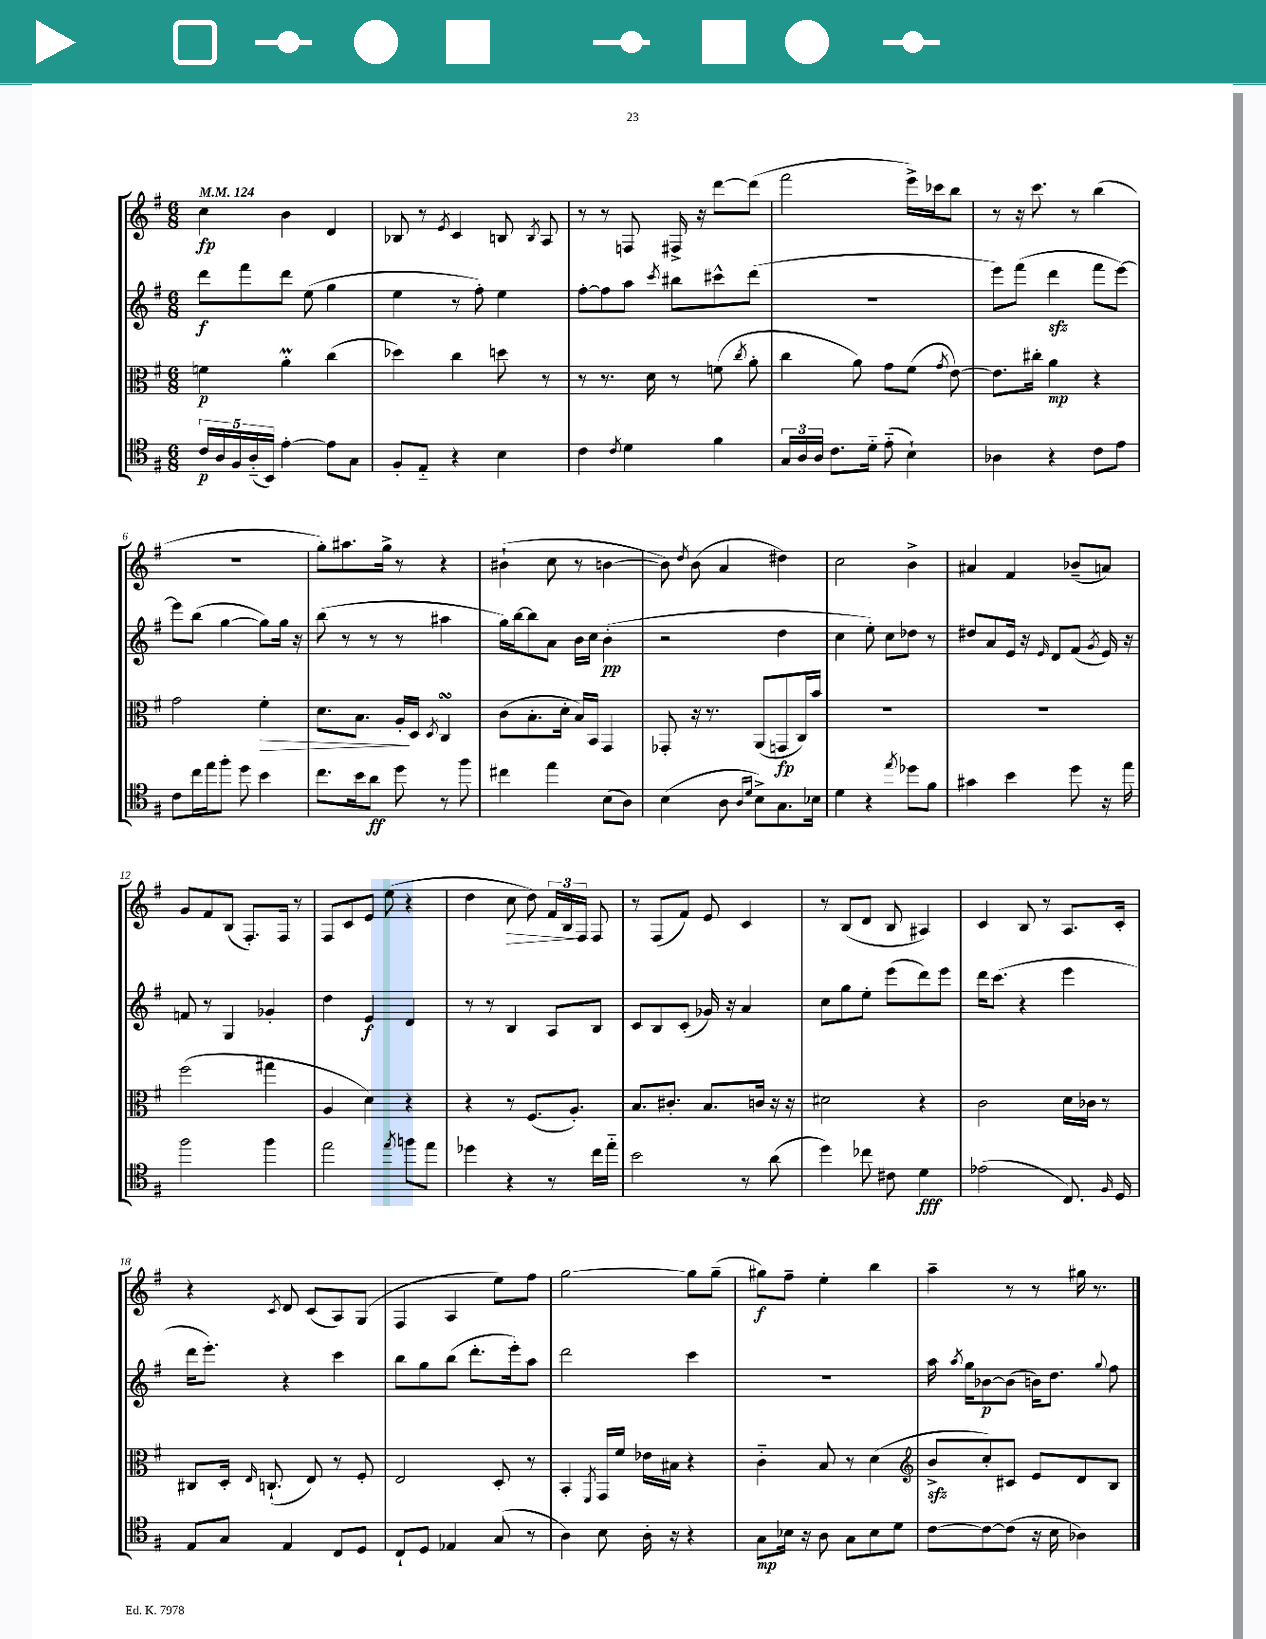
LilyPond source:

<<
\new StaffGroup <<
\new Staff = "s0" {
    \clef treble \key g \major \numericTimeSignature \time 6/8 \tempo 4 = 124
    \autoBeamOff c''4\fp b'4 d'4 |
    bes8 r8 \acciaccatura { e'8 } c'4 b8 \acciaccatura { b8 } a8 |
    r8 r8 f8 fis16-> r16 d'''8[~ d'''8]( |
    fis'''2 e'''16[->) ces'''16 b''8] |
    r8 r16 c'''8. r8 b''4( |
    R2. |
    g''8[-.) ais''8. g''16]-> r8 r4 |
    bis'4-!( c''8 r8 b'4~ |
    b'8) \acciaccatura { d''8 } b'8( a'4 dis''4) |
    c''2 b'4-> |
    ais'4 fis'4 bes'8[--( a'8]) |
    g'8[ fis'8 b8]( fis8.[-.) fis16] r8 |
    fis8[ c'8 e'8] e''8( r4 |
    d''4 c''8\> d''8) \tuplet 3/2 { fis'16[ b16\! fis16] } fis8 |
    r8 fis8[( fis'8]) e'8 c'4 |
    r8 b8[( d'8] b8 ais4) |
    c'4 b8 r8 a8.[ c'16]-. |
    r4 \acciaccatura { c'8 } d'8 c'8[( a8) g8]( |
    fis4 a4 e''8[) fis''8] |
    g''2~ g''8[ g''8]--( |
    gis''8[\f) fis''8]-- e''4-. b''4 |
    a''4-- r8 r8 gis''16 r8. \bar "|." |
}
\new Staff = "s1" {
    \clef treble \key g \major \numericTimeSignature \time 6/8
    \autoBeamOff d'''8[\f fis'''8 d'''8] e''8( g''4 |
    e''4 r8 fis''8-.) e''4 |
    fis''8[~-. fis''8 a''8] \acciaccatura { c'''8 } bis''8[ cis'''8-^ d'''8]( |
    R2. |
    e'''8[) fis'''8]( d'''4\sfz fis'''8[ e'''8]~) |
    e'''8[ b''8]( g''4~ g''8[) g''16] r16 |
    b''8( r8 r8 r8 ais''4 |
    g''16[) b''16~ b''8 a'8] b'16[ c''16] b'4-.\pp( |
    r2 d''4 |
    c''4 e''8-.) c''8[ des''8] r8 |
    dis''8[ a'8 e'16] r16 \grace { e'16 } d'8[ fis'8]( \acciaccatura { g'8 } e'16) r16 |
    f'8 r8 g4 ges'4-. |
    d''4 e'4\f d'4 |
    r8 r8 b4 a8[ b8] |
    c'8[ b8 c'8]-.( ges'16) r16 a'4 |
    c''8[ g''8 e''8]-. e'''8[( d'''8) e'''8] |
    d'''16[ c'''8.]( r4 e'''4 |
    d'''16[ e'''8.]-.) r4 c'''4 |
    b''8[ g''8 b''8]( d'''8.[-. e'''16-.) a''8] |
    d'''2 c'''4 |
    R2. |
    a''16 \acciaccatura { a''8 } g''16[ bes'8~\p bes'8]( b'16[) d''8.] \appoggiatura { g''8 } fis''8 \bar "|." |
}
\new Staff = "s2" {
    \clef alto \key g \major \numericTimeSignature \time 6/8
    \autoBeamOff f'4\p a'4-.\prall c''4( |
    des''4) c''4 d''8 r8 |
    r8 r8. d'16 r8 f'8( \acciaccatura { c''8 } a'8-. |
    c''4 a'8) g'8[ fis'8]( \acciaccatura { g'8 } e'8~) |
    e'8.[ cis''16]-. a'4\mp r4 |
    g'2 fis'4-.\> |
    d'8.[ b8.] a16[-.\! d16] \acciaccatura { d8 } c4\turn |
    c'8[( b8.-. d'16]-. b16[) b,16] g,4 |
    ges,8-. r16 r8. a,8[( g,8\fp c16) b'16] |
    R2. |
    R2. |
    fis''2( gis''4 |
    a4 d'4) r4 |
    r4 r8 fis8.[( a8.]-.) |
    b8.[ cis'8.]-. b8.[ c'16] r16 r16 |
    dis'2 r4 |
    c'2 d'16[ ces'16] r8 |
    cis8[ d16]-. \grace { e16 } c8.-!( e8) r8 fis8-. |
    e2 d8-. r8 |
    b,4-. \acciaccatura { fis,8 } g,16[ fis'16] ees'16[ bis16] r4 |
    c'4-_ b8 r8 d'4( |
    \clef treble b'8[->\sfz c''8-.) cis'8] e'8[ d'8 b8] \bar "|." |
}
\new Staff = "s3" {
    \clef tenor \key g \major \numericTimeSignature \time 6/8
    \autoBeamOff \tuplet 5/4 { c'16[\p a16 fis16 a16-_( b,16]) } e'4~-. e'8[ g8] |
    fis8[-. e8]-_ r4 b4 |
    c'4 \acciaccatura { c'8 } d'4 fis'4 |
    \tuplet 3/2 { g16[ a16 a16] } c'8.[ d'16]-_ e'8-_( b4-!) |
    aes4 r4 c'8[ e'8] |
    c'8[ c''16 e''16 fis''8]-. d''8 b'4 |
    c''8.[ b'16 a'8]\ff d''8 r8 fis''8 |
    cis''4 e''4 b8[( a8]) |
    b4( a8 \grace { a16[ d'16] } b8[->) g8. bes16] |
    d'4 r4 \acciaccatura { e''8 } des''8[ fis'8] |
    gis'4 b'4 d''8 r16 e''16 |
    fis''2 fis''4 |
    e''2 \acciaccatura { e''8 } f''8[ e''8] |
    des''4 r4 r8 c''16[ e''16]-_ |
    b'2 r8 a'8( |
    d''4) ces''8 cis'8 d'4\fff |
    ees'2( c8.) \grace { fis16 } d16 |
    e8[ g8] e4 c8[ d8] |
    c8[-! d8] ees4 g8( r8 |
    a4) b8 a16-. r16 r4 |
    g8[\mp bes16] r16 a8 g8[ bes8 d'8] |
    c'8[~ c'8~ c'8]( r16 b16 aes4) \bar "|." |
}
>>
>>
